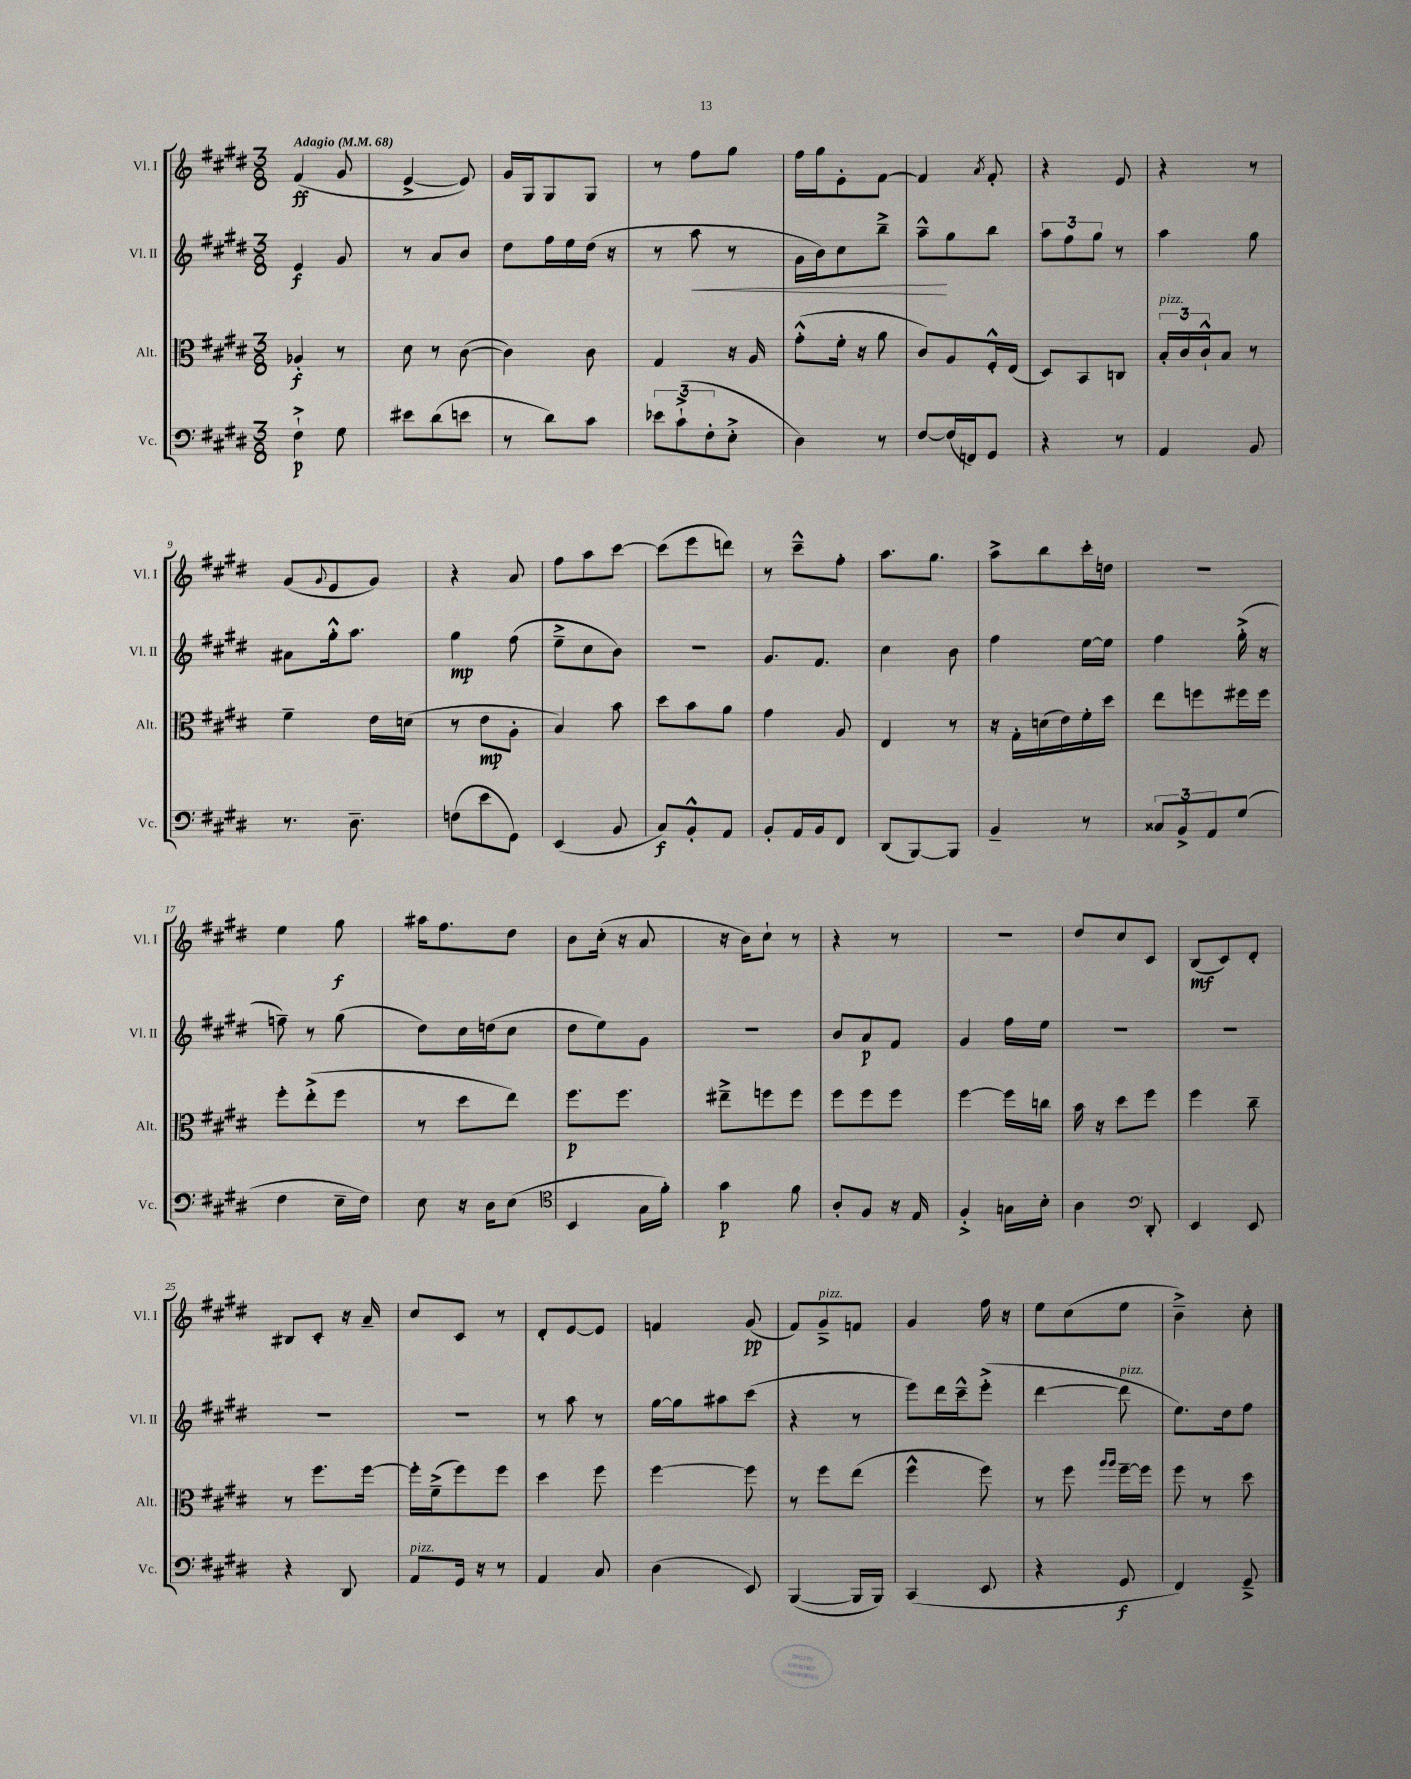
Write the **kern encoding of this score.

**kern	**kern	**kern	**kern
*staff4	*staff3	*staff2	*staff1
*clefF4	*clefC3	*clefG2	*clefG2
*k[f#c#g#d#]	*k[f#c#g#d#]	*k[f#c#g#d#]	*k[f#c#g#d#]
*M3/8	*M3/8	*M3/8	*M3/8
*MM68	*MM68	*MM68	*MM68
4F#`^	4A-'	4e	(4f#
8G#	8r	8g#	8g#
=	=	=	=
8e#	8d#	8r	[4e^
(8d#	8r	8a	.
8e	([8c#	8b	8e])
=	=	=	=
8r	4c#])	8dd#	16g#
.	.	.	16G#
8d#)	.	16ff#	8G#
.	.	16ee	.
8c#	8c#	(16dd#	8G#
.	.	16r	.
=	=	=	=
12e-	4G#	8r	8r
(12c#`^	.	.	.
.	.	8aa	8ff#
12F#'	.	.	.
8E'^	16r	8r	8gg#
.	16A	.	.
=	=	=	=
4D#)	(8g#'^^	16g#	16ff#
.	.	16b)	16gg#
.	16f#'	8cc#	8e'
.	16r	.	.
8r	8a	8bb~^	[8f#
=	=	=	=
[8F#	8c#)	8aa~^^	4f#]
(16F#]	8A	8gg#	.
16FF)	.	.	.
.	.	.	8qa
8GG#	16F#'^^	8bb	8f#'
.	(16E	.	.
=	=	=	=
4r	8D#)	12aa	4r
.	.	12ff#	.
.	8BB	.	.
.	.	12gg#	.
8r	8C	8r	8e
=	=	=	=
4AA	24B'	4aa	4r
.	24c#	.	.
.	24c#`^^	.	.
.	8B	.	.
8BB	8r	8gg#	8r
=	=	=	=
8.r	4f#~	8a#	(8g#
.	.	.	8qqg#
.	.	16gg#'^^	8e
8.D#~	.	8.aa	.
.	16e	.	8g#)
.	(16d	.	.
=	=	=	=
(8F	8r	4gg#	4r
8e	8e	.	.
8GG#)	8A'	(8ff#	8a
=	=	=	=
(4EE	4B)	8ee~^	8ff#
.	.	8cc#	8aa
8BB	8b	8b)	[8ccc#
=	=	=	=
8C#)	8dd#	4.r	(8ccc#]
8BB'^^	8b	.	8eee
8AA	8a	.	8ddd)
=	=	=	=
8BB'	4g#	8.g#	8r
16AA	.	.	8ccc#~^^
16BB	.	8.f#	.
8FF#	8A	.	8ff#'
=	=	=	=
(8DD#	4E	4cc#	8.aa
[8BBB)	.	.	.
.	.	.	8.gg#
8BBB]	8r	8b	.
=	=	=	=
4BB~	16r	4ff#	8aa^
.	16G#'	.	.
.	(16d	.	8bb
.	16e)	.	.
8r	16f#'	[16ee	16ccc#'
.	16dd#	16ee]	16dd
=	=	=	=
12C##	8ee	4ff#	4.r
12BB^	.	.	.
.	8ff	.	.
12AA	.	.	.
(8G#	16ff#	(16gg#'^	.
.	16ff#	16r	.
=	=	=	=
4F#	8ff#'	8ff~)	4ee
.	(8ee'^	8r	.
16E~	8ff#	(8gg#	8gg#
16F#)	.	.	.
=	=	=	=
8E	8r	8dd#)	16aa#
.	.	.	8.ff#
16r	8dd#	16cc#	.
16D#	.	(16dd	.
(8E	8ee)	8cc#	8dd#
=	=	=	=
*clefC4	*	*	*
4BB	8.ff#	8dd#	8b
.	.	8ee)	(16cc#'
.	8.ff#	.	16r
16G#	.	8g#	8a
16f#')	.	.	.
=	=	=	=
4g#	8ee#~^	4.r	16r
.	.	.	16b)
.	8ff	.	8cc#`
8f#	8ff	.	8r
=	=	=	=
8A'	8ff#	8b	4r
8F#	8ff#	8a	.
16r	8ff#	8f#	8r
16E	.	.	.
=	=	=	=
4F#'^	[4ff#	4g#	4.r
16G	16ff#]	16ff#	.
16B'	16cc	16ee	.
=	=	=	=
4A	16b	4.r	8dd#
.	16r	.	.
.	8dd#	.	8cc#
*clefF4	*	*	*
8DD#'	8ff#	.	8c#
=	=	=	=
4EE	4ff#	4.r	(8B
.	.	.	8c#)
8EE	8cc#~	.	8d#'
=	=	=	=
4r	8r	4.r	8B#
.	8.ff#	.	8c#'
8DD#	.	.	16r
.	[16ff#	.	16a~
=	=	=	=
8AA	16ff#']	4.r	8cc#
.	(16f#~^	.	.
16GG#	8ff#)	.	8c#
16r	.	.	.
8r	8ff#	.	8r
=	=	=	=
4AA	4dd#	8r	8d#'
.	.	8aa	[8e
8C#	8ff#	8r	8e]
=	=	=	=
(4D#	[4ff#	[16gg#	4f
.	.	16gg#]	.
.	.	8aa#	.
8EE)	8ff#]	(8ccc#	(8g#
=	=	=	=
([4BBB	8r	4r	8f#)
.	8ff#	.	8g#~^
16BBB]	(8ee	8r	8f
16BBB)	.	.	.
=	=	=	=
(4CC#	4ff#^^	8eee)	4g#
.	.	16ddd#	.
.	.	16ccc#~^^	.
8EE	8ff#)	(8eee'^	16ff#
.	.	.	16r
=	=	=	=
4r	8r	[4ddd#	8ee
.	8ff#	.	(8cc#
.	16qqaa	.	.
.	16qqaa	.	.
8GG#	[16ff#~	8ddd#]	8ee
.	16ff#]	.	.
=	=	=	=
4FF#)	8ff#	8.ee)	4b~^)
.	8r	.	.
.	.	16dd#	.
8GG#~^	8dd#	8ff#	8cc#'
==	==	==	==
*-	*-	*-	*-
